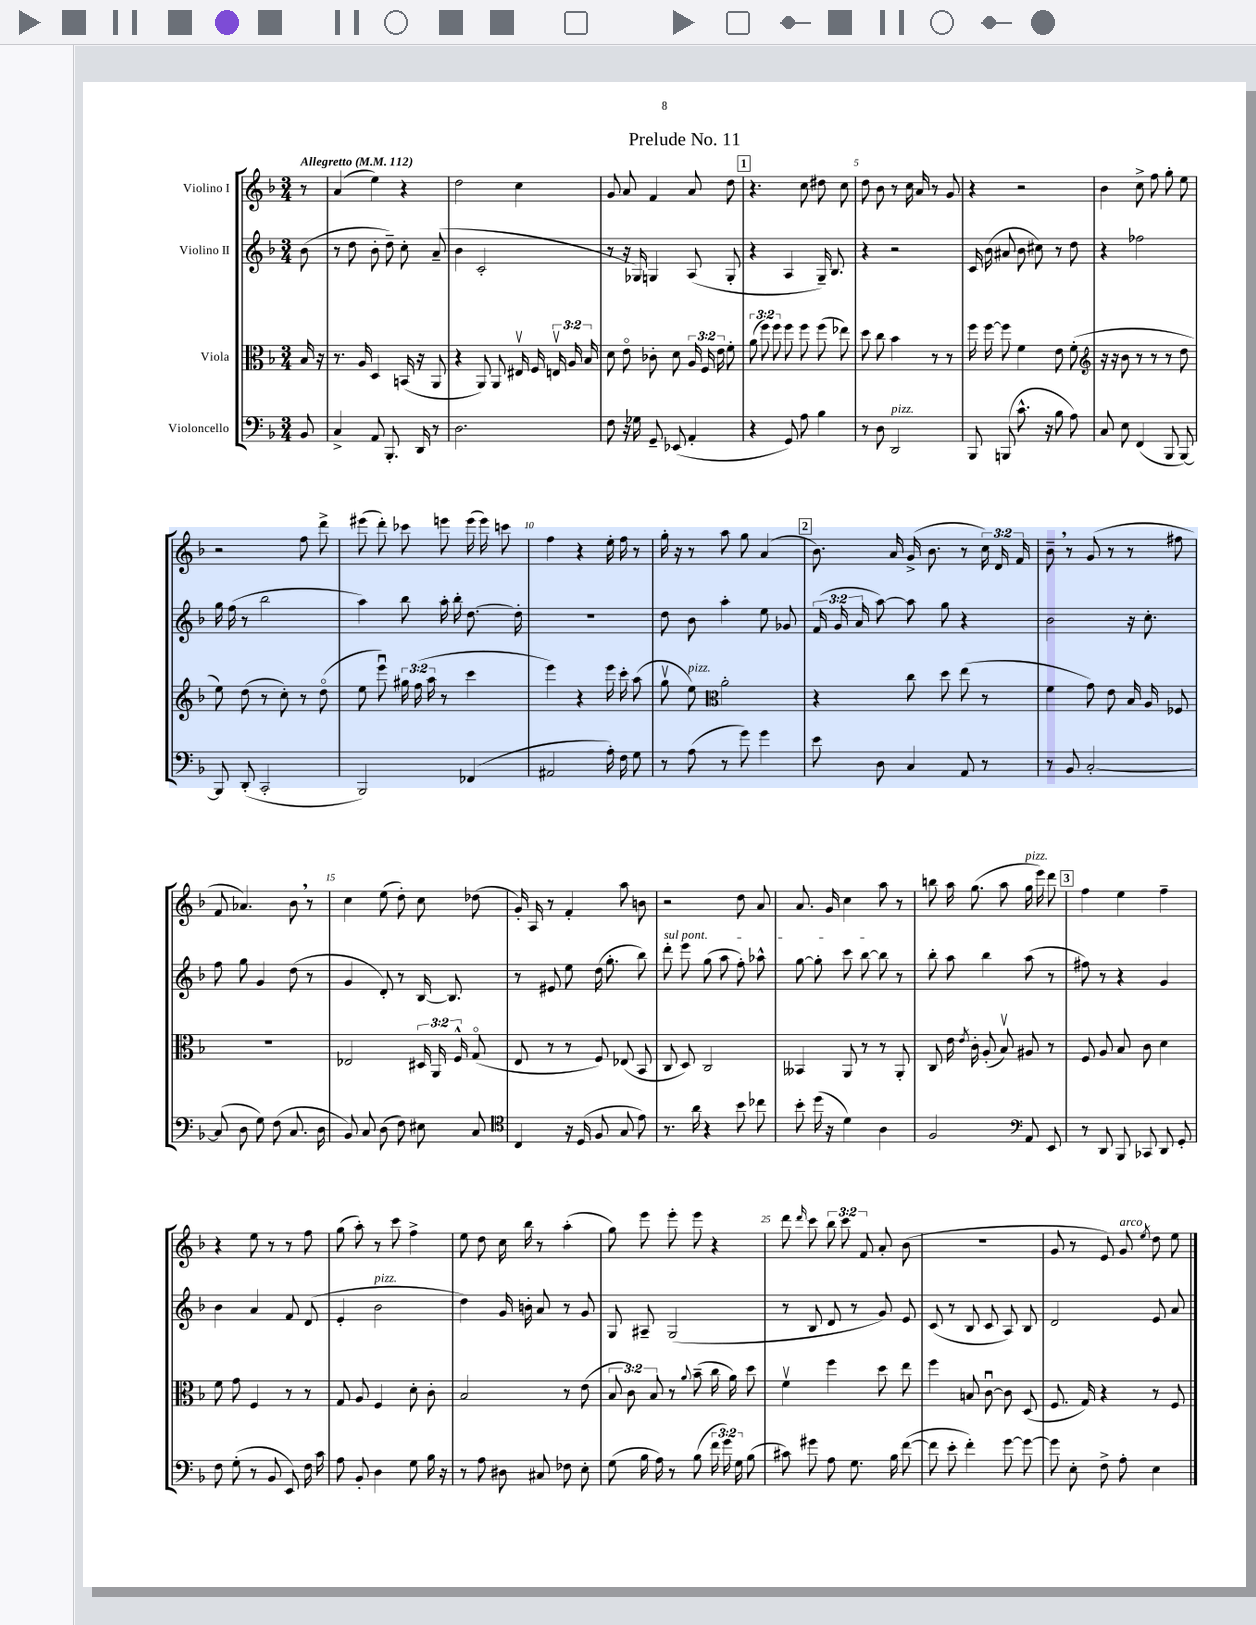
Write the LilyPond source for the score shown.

\header { title = "Prelude No. 11" }
<<
\new StaffGroup <<
\new Staff = "s0" \with { instrumentName = "Violino I" } {
    \clef treble \key f \major \numericTimeSignature \time 3/4 \override Staff.TupletNumber.text = #tuplet-number::calc-fraction-text \partial 8 \tempo "Allegretto" 4 = 112
    \autoBeamOff r8 |
    a'4( e''4) r4 |
    d''2 c''4 |
    g'8 a'8 f'4 a'8 d''8 |
    \mark \markup { \box "1" } r4. c''8 dis''8 c''8 |
    d''8 bes'8 r8 c''16 a'16 r8 g'8 |
    r4 r2 |
    bes'4 c''8-> f''8 g''8-. e''8 |
    r2 f''8 d'''8-> |
    eis'''8( d'''8-.) ces'''8 e'''8 e'''16( e'''16) c'''8 |
    f''4 r4 e''16-. f''16 r8 |
    g''16-. r16 r8 a''8 g''8 a'4( |
    \mark \markup { \box "2" } bes'8.) a'16 g'16->( bes'8. r8 \tuplet 3/2 { c''16) d'16 f'16 } |
    bes'8-- \breathe r8 g'8( r8 r8 fis''8 |
    f'8 aes'4.) bes'8 \breathe r8 |
    c''4 e''8( d''8-.) c''8 des''8( |
    g'16-.) a16 r8 f'4-. a''8 b'8 |
    r2 d''8 a'8 |
    a'8. g'16 c''4 a''8 r8 |
    b''8 a''16 g''8.( a''8 g''16^\markup { \italic "pizz." } e'''16) d'''8 |
    \mark \markup { \box "3" } f''4 e''4 f''4-- |
    r4 e''8 r8 r8 f''8 |
    g''8( a''8-.) r8 c'''8 f''4-> |
    e''8 d''8 c''16 bes''16 r8 a''4-.( |
    g''8) e'''8 e'''8-. e'''8 r4 |
    d'''8 \grace { d'''16 } c'''8 \tuplet 3/2 { bes''8 c'''8 f'8 } a'8-. bes'8( |
    R2. |
    g'8 r8 e'8) g'8^\markup { \italic "arco" } \acciaccatura { e''8 } d''8 e''8 \bar "|." |
}
\new Staff = "s1" \with { instrumentName = "Violino II" } {
    \clef treble \key f \major \numericTimeSignature \time 3/4 \override Staff.TupletNumber.text = #tuplet-number::calc-fraction-text \partial 8
    \autoBeamOff bes'8( |
    r8 d''8 bes'8-. d''8--) c''8-. a'8--( |
    bes'4 c'2-. |
    r8 r16 ges16) g4 a8( g8-. |
    \mark \markup { \box "1" } r4 a4 g16--) bes8. |
    r4 r2 |
    c'16 bes'16( ais'8 bes'8 cis''8) r8 d''8 |
    r4 fes''2 |
    g''16 f''16( r8 bes''2 |
    a''4) bes''8 a''16-. bes''16-. d''8.~ d''16-. |
    R2. |
    d''8 bes'8 a''4-. e''8 ges'8 |
    \mark \markup { \box "2" } \tuplet 3/2 { f'16( g'16 a'16 } a''8~) a''8 g''8 r4 |
    bes'2 r16 c''8.-. |
    f''8 g''8 g'4 d''8( r8 |
    g'4 d'8-.) r8 bes16~ bes8. |
    r8 eis'8 e''8 d''16( g''8.-. bes''8) |
    \once \override TextSpanner.bound-details.left.text = \markup { \italic "sul pont." } d'''8-.\startTextSpan e'''8 g''8( a''8 f''8-.) aes''8-^ |
    g''8~ g''8-. c'''8 bes''8~ bes''8\stopTextSpan r8 |
    bes''8-. a''8 bes''4 a''8( r8 |
    \mark \markup { \box "3" } fis''8) r8 r4 g'4 |
    bes'4 a'4 f'8 d'8( |
    e'4-. bes'2^\markup { \italic "pizz." } |
    d''4) g'16 b'16-. a'8 r8 g'8 |
    g8 ais8-- g2( |
    r8 bes8 d'8 r8 g'8) e'8 |
    c'8( r8 bes8 c'8 a8) bes8 |
    d'2 e'8 a'8 \bar "|." |
}
\new Staff = "s2" \with { instrumentName = "Viola" } {
    \clef alto \key f \major \numericTimeSignature \time 3/4 \override Staff.TupletNumber.text = #tuplet-number::calc-fraction-text \partial 8
    \autoBeamOff bes16 r16 |
    r8. a16 d4 b,16( r16 a,8 |
    r4 a,8) a,8 eis16\upbow f16 \tuplet 3/2 { e16\upbow a16 bes16 } |
    d'8 e'8\flageolet ces'8-. d'8 \tuplet 3/2 { a16 f16 e'16 } f'8-. |
    \mark \markup { \box "1" } \tuplet 3/2 { a'8( f''8) f''8 } f''8 f''8 f''8( ees''8) |
    d''8 c''8 bes'4 r8 r8 |
    f''16 f''16~ f''8 f'4 e'8 f'8-.( |
    \clef treble r16 r16 bes'8 r8 r8 r8 d''8 |
    e''8) d''8( r8 c''8-.) r8 d''8\flageolet( |
    e''8 e'''8\downbow) \tuplet 3/2 { gis''16 f''16( a''16 } r8 c'''4 |
    e'''4) r4 e'''16 c'''16-. a''8( |
    g''8\upbow e''8^\markup { \italic "pizz." }) \clef alto a'2-. |
    \mark \markup { \box "2" } r4 c''8 d''8 e''8( r8 |
    f'4 g'8) e'8 bes16 a16 fes8 |
    R2. |
    ees2 \tuplet 3/2 { dis16 a,16 f16-^ } g8\flageolet( |
    e8 r8 r8 f8) ees8( bes,8 |
    c8 d8) c2 |
    beses,4 a,8 r8 r8 a,8-. |
    c8 e'16 \acciaccatura { e'8 } c'16-. a8-.( bes8\upbow) ais8 r8 |
    \mark \markup { \box "3" } f8 a8 bes8 c'8 d'4 |
    f'8 g'8 f4 r8 r8 |
    g8 a8 f4 d'8-. c'8-. |
    bes2 r8 e'8( |
    \tuplet 3/2 { bes8 c'8) bes8 } r8 \appoggiatura { a'8 } bes'8--( c''16 a'16) d''8 |
    f'4\upbow f''4 d''8 e''8 |
    f''4 b8 c'8~\downbow c'8 d8( |
    f8. g16) r4 r8 f8 \bar "|." |
}
\new Staff = "s3" \with { instrumentName = "Violoncello" } {
    \clef bass \key f \major \numericTimeSignature \time 3/4 \override Staff.TupletNumber.text = #tuplet-number::calc-fraction-text \partial 8
    \autoBeamOff bes,8 |
    c4-> a,8 bes,,8.-. d,16 r8 |
    d2. |
    f8 r16 ges16 g,8-- ees,8( a,4-. |
    \mark \markup { \box "1" } r4 g,8) a8 bes4 |
    r8 d8 d,2^\markup { \italic "pizz." } |
    bes,,8 b,,8( c'8.-^ r16 bes8 a8) |
    c8 e8 f,4( bes,,8 bes,,8~) |
    bes,,8 d,8-.( c,2-. |
    bes,,2) fes,4( |
    ais,2 a16-.) f16 g8 |
    r8 a8( r8 g'8) g'4 |
    \mark \markup { \box "2" } e'8 d8 c4 a,8 r8 |
    r8 bes,8 c2~-. |
    c8( d8 g8) f8( c8. d16 |
    bes,8) c8 d8( f8) eis8 c8 |
    \clef tenor c4 r16 d16( f8 g8 e'8) |
    r8. a'16 r4 bes'8 ces''8 |
    bes'8-. d''16( r16 d'4) a4 |
    f2 \clef bass a,8 e,8 |
    \mark \markup { \box "3" } r8 d,8 bes,,8 ces,8 d,8 g,8-. |
    f8 g8-.( r8 bes,8 e,8) f16 c'16 |
    a8 bes,8-. d4 g8 bes16 r16 |
    r8 a8 dis8 cis8 fes8 e8-. |
    g8( bes16 a16) r8 bes8( \tuplet 3/2 { f'16 g'16) g16 } bes8( |
    cis'8) gis'8 a8 g8. bes16 f'8~( |
    f'8 e'8-. f'4-.) g'8~ g'8~ |
    g'8 e8-. f8-> a8-. e4 \bar "|." |
}
>>
>>
\layout { \context { \Score \override BarNumber.break-visibility = ##(#f #t #t) barNumberVisibility = #(every-nth-bar-number-visible 5) } }
